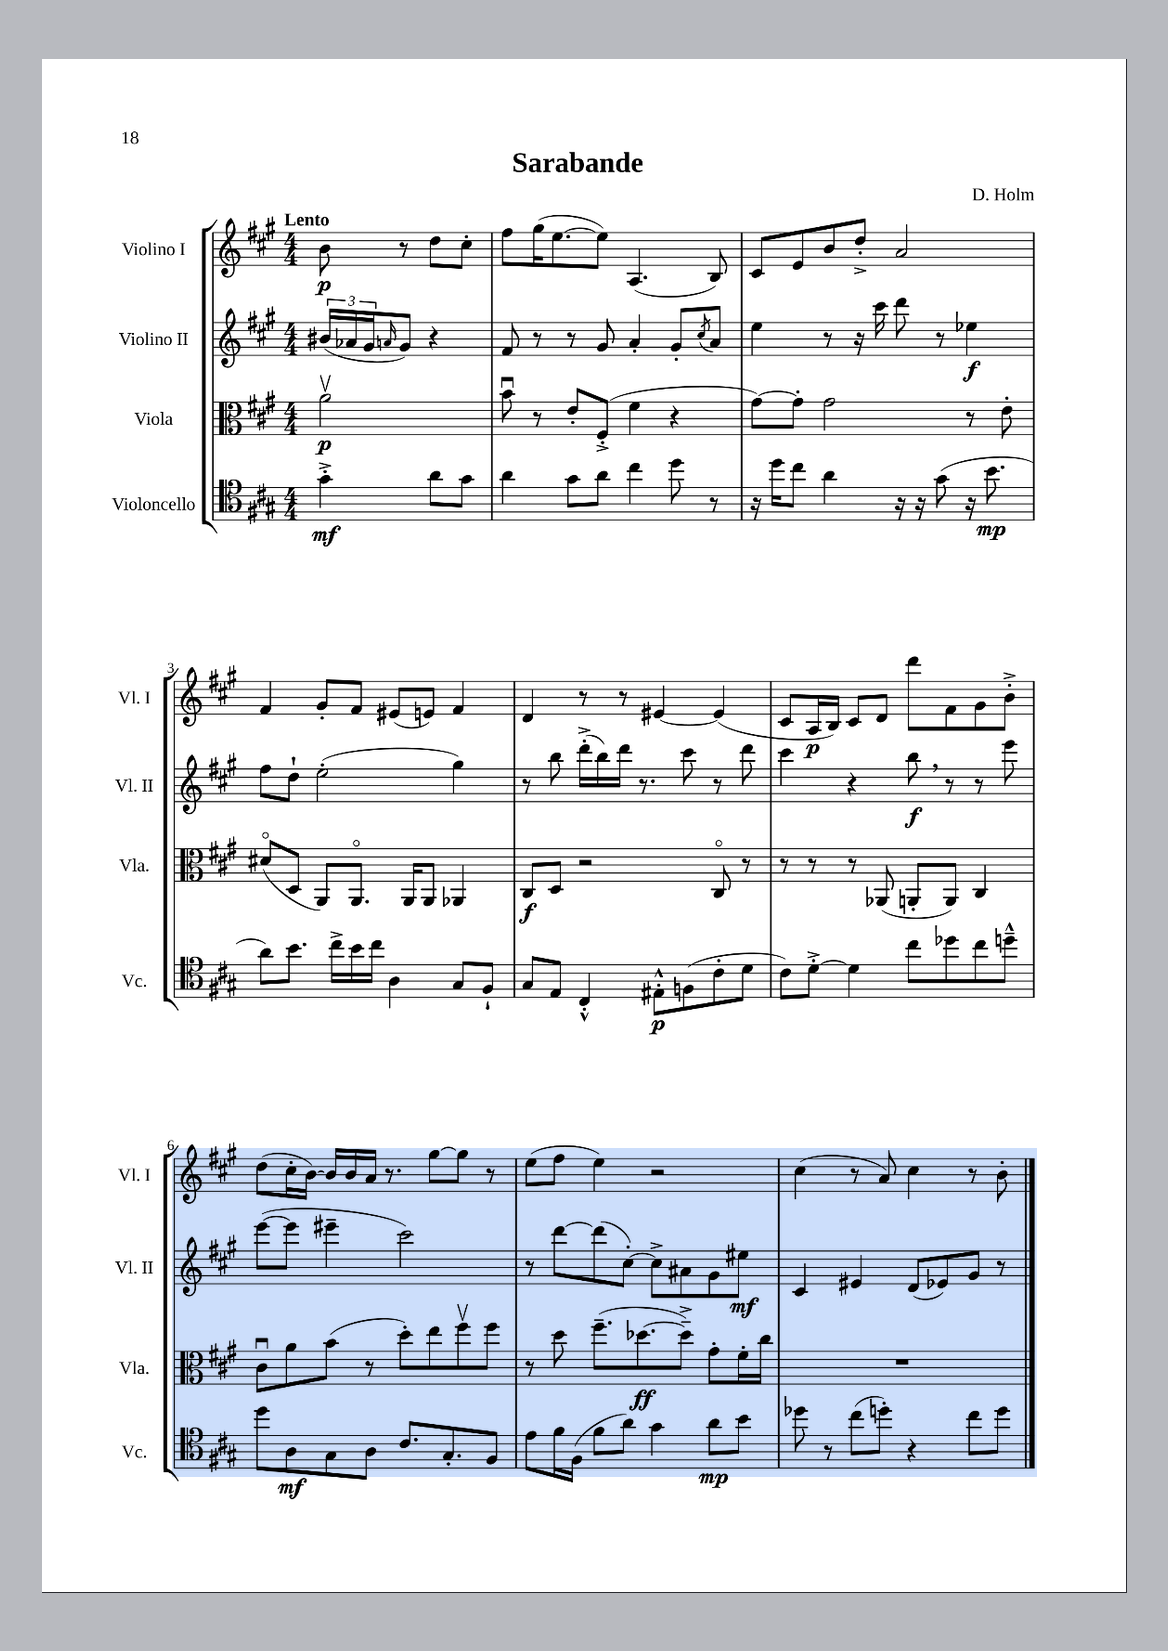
\header { title = "Sarabande" composer = "D. Holm" }
<<
\new StaffGroup <<
\new Staff = "s0" \with { instrumentName = "Violino I" shortInstrumentName = "Vl. I" } {
    \clef treble \key a \major \numericTimeSignature \time 4/4 \partial 2 \tempo "Lento"
    b'8\p r8 d''8 cis''8-. |
    fis''8 gis''16( e''8.~ e''8) a4.( b8) |
    cis'8 e'8 b'8 d''8-.-> a'2 |
    fis'4 gis'8-. fis'8 eis'8( e'8) fis'4 |
    d'4 r8 r8 eis'4~ eis'4( |
    cis'8 a16\p b16) cis'8 d'8 d'''8 fis'8 gis'8 b'8-.-> |
    d''8( cis''16-. b'16~) b'16 b'16 a'16 r8. gis''8~ gis''8 r8 |
    e''8( fis''8 e''4) r2 |
    cis''4( r8 a'8) cis''4 r8 b'8-. \bar "|." |
}
\new Staff = "s1" \with { instrumentName = "Violino II" shortInstrumentName = "Vl. II" } {
    \clef treble \key a \major \numericTimeSignature \time 4/4 \partial 2
    \tuplet 3/2 { bis'16( aes'16 gis'16 } \grace { a'16 } gis'8) r4 |
    fis'8 r8 r8 gis'8 a'4-. gis'8-. \acciaccatura { cis''8 } a'8 |
    e''4 r8 r16 cis'''16 d'''8 r8 ees''4\f |
    fis''8 d''8-! e''2-.( gis''4) |
    r8 b''8 d'''16-.->( b''16) d'''16 r8. cis'''8 r8 d'''8 |
    cis'''4 r4 b''8\f \breathe r8 r8 e'''8 |
    e'''8~( e'''8 eis'''4-- cis'''2) |
    r8 d'''8~ d'''8( cis''8~-.) cis''8-> ais'8 gis'8 eis''8\mf |
    cis'4 eis'4 d'8( ees'8) gis'8 r8 \bar "|." |
}
\new Staff = "s2" \with { instrumentName = "Viola" shortInstrumentName = "Vla." } {
    \clef alto \key a \major \numericTimeSignature \time 4/4 \partial 2
    a'2\upbow\p |
    b'8\downbow r8 e'8-. fis8-.->( fis'4 r4 |
    gis'8~) gis'8-. gis'2 r8 e'8-. |
    dis'8\flageolet( d8 a,8) a,8.\flageolet a,16 a,8 aes,4 |
    cis8\f d8 r2 cis8\flageolet r8 |
    r8 r8 r8 aes,8( a,8-. a,8) cis4 |
    cis'8\downbow a'8 b'8( r8 d''8-.) e''8 fis''8\upbow fis''8 |
    r8 d''8 fis''8.--( des''8.~\ff des''8--->) gis'8-. fis'16-. cis''16 |
    R1 \bar "|." |
}
\new Staff = "s3" \with { instrumentName = "Violoncello" shortInstrumentName = "Vc." } {
    \clef tenor \key a \major \numericTimeSignature \time 4/4 \partial 2
    gis'4-.->\mf a'8 gis'8 |
    a'4 gis'8 a'8 cis''4 d''8 r8 |
    r16 d''16 cis''8 a'4 r16 r16 gis'8( r16 b'8.\mp |
    a'8) b'8. cis''16-> b'16 cis''16 a4 gis8 fis8-! |
    gis8 e8 cis4-.-^ eis8-.-^\p f8( cis'8-. d'8 |
    cis'8) d'8~-.-> d'4 cis''8 des''8 cis''8 d''8---^ |
    d''8 a8\mf gis8 a8 cis'8. gis8.-. fis8 |
    e'8 fis'16 fis16( fis'8 a'8) gis'4 a'8\mp b'8 |
    des''8 r8 cis''8( d''8-.) r4 cis''8 d''8 \bar "|." |
}
>>
>>
